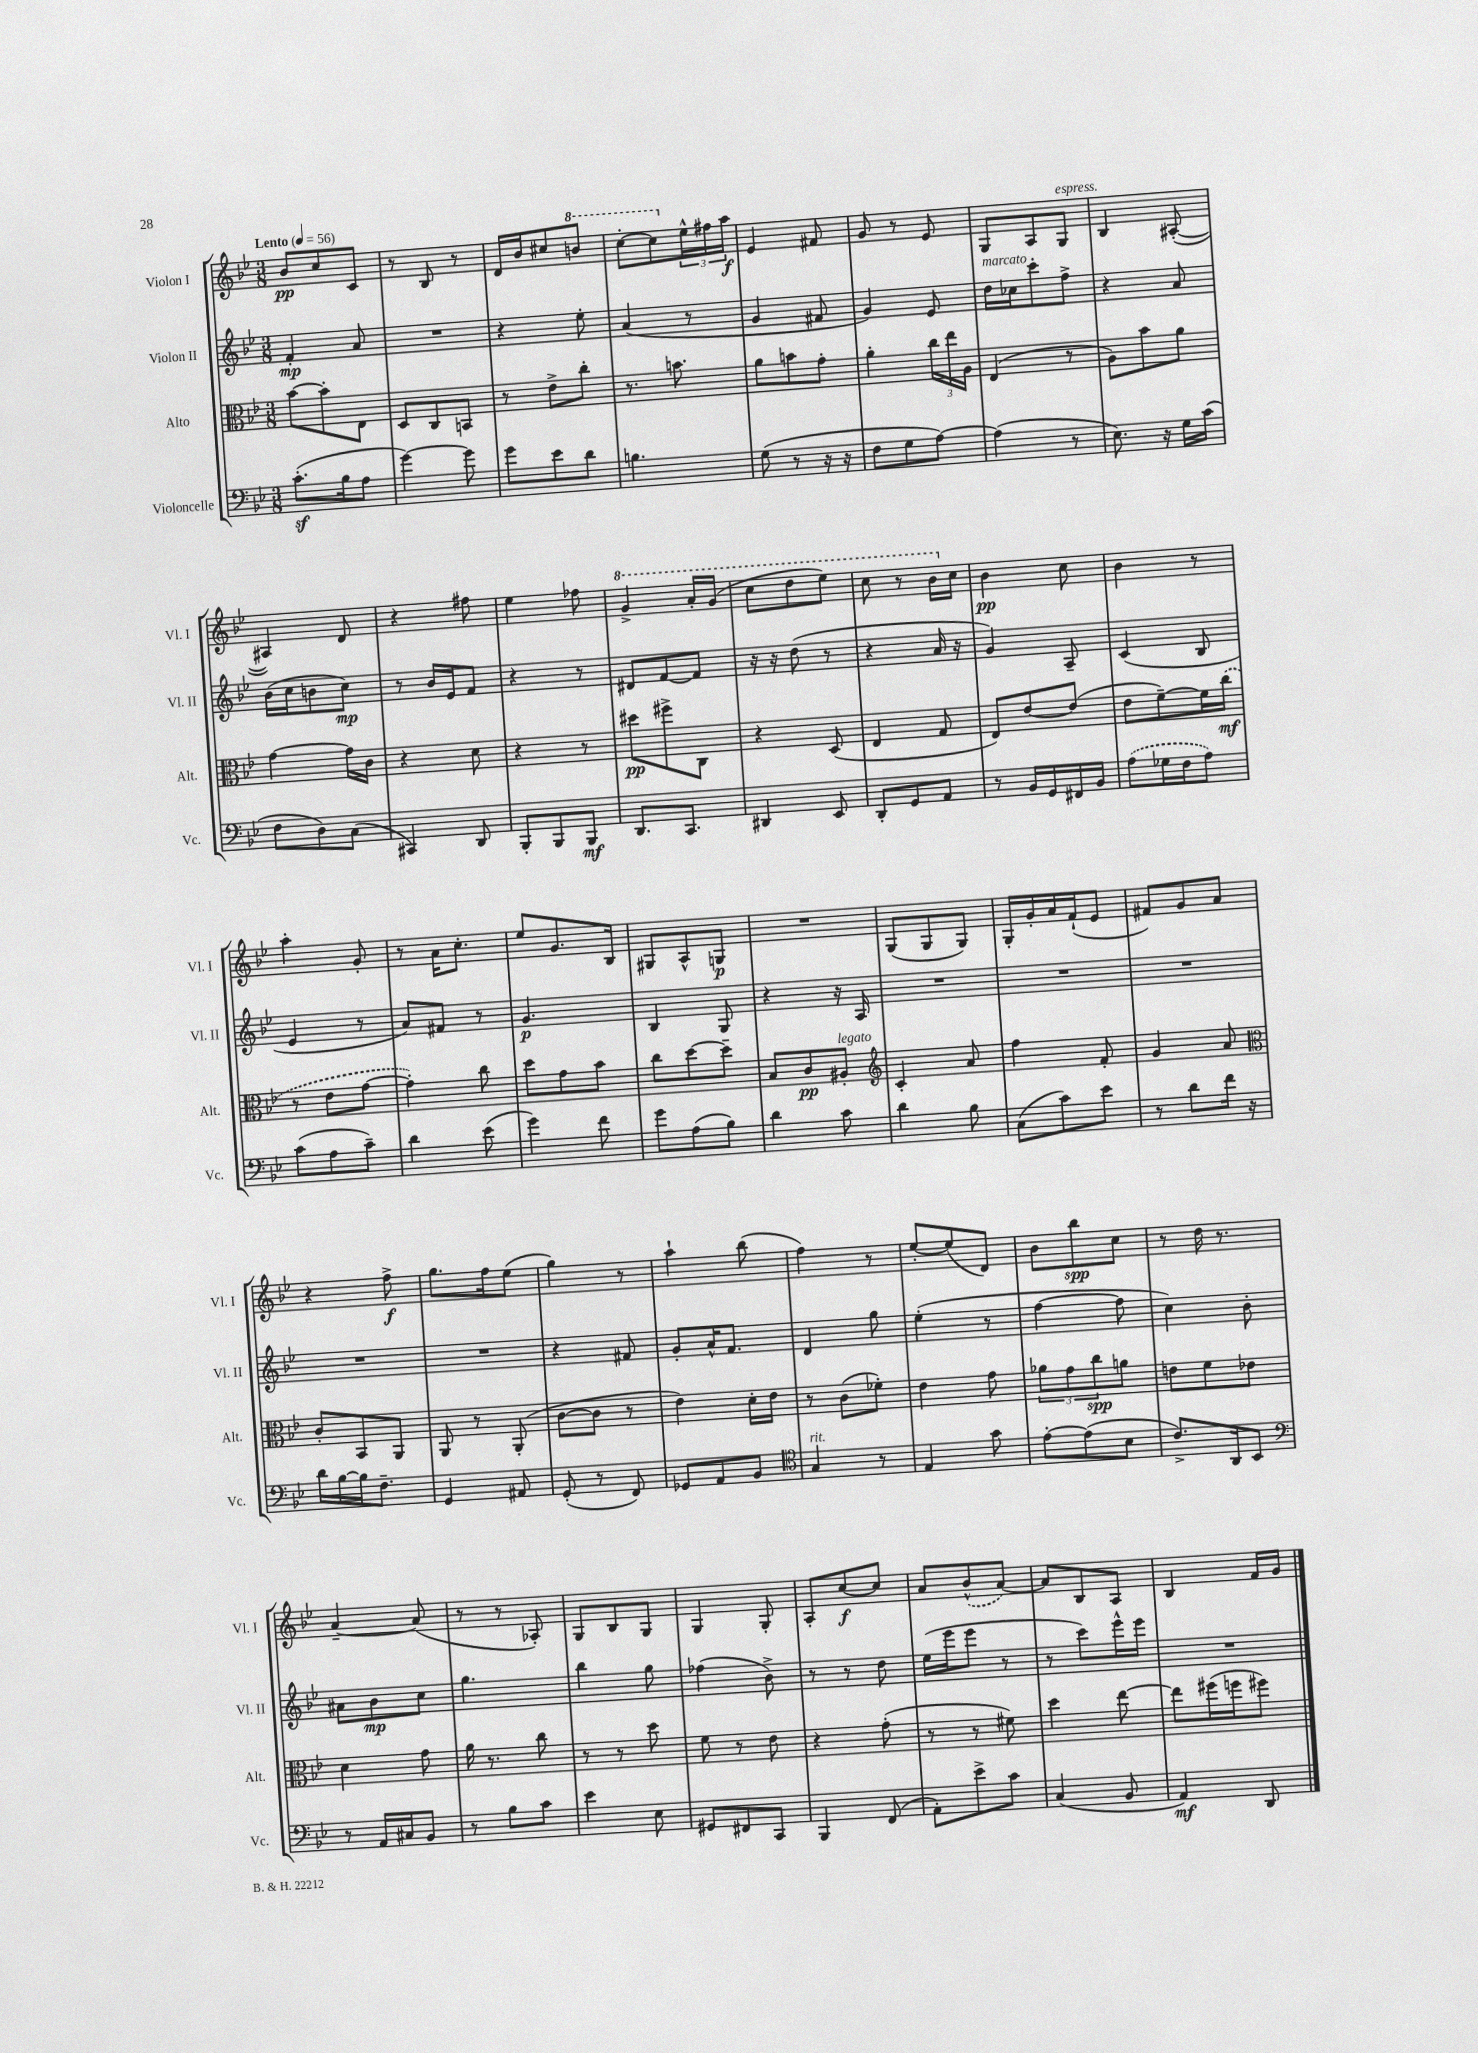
<<
\new StaffGroup <<
\new Staff = "s0" \with { instrumentName = "Violon I" shortInstrumentName = "Vl. I" } {
    \clef treble \key bes \major \numericTimeSignature \time 3/8 \tempo "Lento" 4 = 56
    bes'8\pp c''8 c'8 |
    r8 bes8 r8 |
    d'16 bes'16 cis''8 \ottava #1 b''8 |
    c'''8~-. c'''8 \ottava #0 \tuplet 3/2 { ees''16-^ fis''16 a''16\f } |
    ees'4 fis'8 |
    g'8 r8 ees'8 |
    g8 a8 g8^\markup { \italic "espress." } |
    bes4 ais8~-.( |
    ais4) d'8 |
    r4 fis''8 |
    ees''4 fes''8 |
    \ottava #1 g''4-> a''16-. g''16( |
    c'''8 d'''8 ees'''8) |
    c'''8 r8 bes''16 \ottava #0 c''16 |
    bes'4\pp c''8 |
    bes'4 r8 |
    a''4-. g'8-. |
    r8 a'16 c''8.-. |
    ees''8 g'8. bes16 |
    gis8 a8-^ g8\p |
    R4. |
    g8( g8 g8) |
    g16-. g'16-. a'16 f'16-!( ees'8 |
    fis'8) g'8 a'8 |
    r4 f''8->\f |
    g''8. f''16 ees''8( |
    g''4) r8 |
    a''4-! bes''8( |
    f''4) r8 |
    ees''8~-. ees''8( d'8) |
    bes'8 bes''8\spp c''8 |
    r8 d''16 r8. |
    a'4~-- a'8( |
    r8 r8 aes8-.) |
    g8 bes8 g8 |
    g4 g8-. |
    a8-. c''8~\f c''8 |
    a'8 \once \slurDashed bes'8-^( a'8~) |
    a'8 bes8 a8 |
    bes4 f'16 g'16 \bar "|." |
}
\new Staff = "s1" \with { instrumentName = "Violon II" shortInstrumentName = "Vl. II" } {
    \clef treble \key bes \major \numericTimeSignature \time 3/8
    f'4-.\mp a'8 |
    R4. |
    r4 ees''8-. |
    a'4( r8 |
    g'4 fis'8 |
    g'4) ees'8 |
    d''16^\markup { \italic "marcato" } ces''16 c'''8-. f''8-> |
    r4 a'8 |
    bes'16( c''16 b'8 c''8\mp) |
    r8 bes'16 ees'16 f'8 |
    r4 r8 |
    dis'8 f'8~ f'8 |
    r16 r16 d''8( r8 |
    r4 a'16 r16 |
    g'4) a8-- |
    c'4( bes8 |
    ees'4 r8 |
    a'8) fis'8 r8 |
    g'4.\p |
    bes4 g8 |
    r4 r16 a16 |
    R4. |
    R4. |
    R4. |
    R4. |
    R4. |
    r4 fis'8 |
    g'8-. a'16-^ f'8. |
    d'4 g''8 |
    ees''4-.( r8 |
    f''4~ f''8 |
    c''4) bes'8-. |
    ais'8 bes'8\mp c''8 |
    g''4. |
    bes''4 g''8 |
    fes''4( bes'8->) |
    r8 r8 d''8 |
    ees''16( ees'''16 ees'''8 r8 |
    r8 c'''8) ees'''16-^ ees'''16 |
    R4. \bar "|." |
}
\new Staff = "s2" \with { instrumentName = "Alto" shortInstrumentName = "Alt." } {
    \clef alto \key bes \major \numericTimeSignature \time 3/8
    bes'8~ bes'8-. ees8 |
    d8 c8 b,8 |
    r8 ees'8-> c''8-. |
    r8. b'8. |
    a'8 b'8 g'8-. |
    a'4-. \tuplet 3/2 { c''16 ees''16 a16 } |
    ees4( r8 |
    a8) bes'8 a'8 |
    g'4~ g'16 c'16 |
    r4 d'8 |
    r4 r8 |
    dis''8\pp fis''8-> c8 |
    r4 d8( |
    ees4 g8 |
    ees8) ees'8~ ees'8( |
    ees'8 f'8~--) f'16 \once \slurDashed c''16\mf( |
    r8 ees'8 g'8~ |
    g'4-.) c''8 |
    d''8 g'8 bes'8 |
    c''8 d''8~ d''8-- |
    bes8 c'8\pp ais8-.^\markup { \italic "legato" } |
    \clef treble c'4-. a'8 |
    f''4 f'8-. |
    g'4 a'8 |
    \clef alto c'8-. bes,8 a,8 |
    a,8 r8 a,8-.( |
    c'8~ c'8 r8 |
    ees'4) d'16-. ees'16 |
    r8 c'8( fes'8-.) |
    ees'4 g'8 |
    \tuplet 3/2 { aes'8 g'8 c''8\spp } a'8 |
    e'8 f'8 ees'8 |
    d'4 g'8 |
    a'16 r8. c''8 |
    r8 r8 d''8 |
    f'8 r8 ees'8 |
    r4 g'8-.( |
    r8 r8 fis'8) |
    d''4 ees''8~ |
    ees''8 fis''16( f''16 fis''8) \bar "|." |
}
\new Staff = "s3" \with { instrumentName = "Violoncelle" shortInstrumentName = "Vc." } {
    \clef bass \key bes \major \numericTimeSignature \time 3/8
    c'8.-.\sf( bes16 a8 |
    g'4~) g'8 |
    g'8 ees'8 d'8 |
    b4. |
    g8( r8 r16 r16 |
    f8 g8 a8~) |
    a4( r8 |
    ees8.) r16 g16 c'16( |
    f8 d8) c8( |
    cis,4) d,8 |
    bes,,8-. bes,,8 bes,,8\mf |
    d,8. c,8. |
    dis,4 ees,8 |
    d,8-. g,8 a,8 |
    r8 bes,16 g,16 fis,16 bes,16 |
    \once \slurDashed a8( ges16 f16 a8) |
    c'8( a8 c'8--) |
    d'4 ees'8( |
    g'4) f'8 |
    g'8 a8( bes8) |
    d'4 c'8 |
    d'4 bes8 |
    c8( c'8) ees'8 |
    r8 d'8 f'16 r16 |
    d'16 bes16~ bes16 f8.-- |
    g,4 ais,8 |
    g,8-.( r8 f,8) |
    ges,8 a,8 bes,8 |
    \clef tenor g4^\markup { \italic "rit." } r8 |
    ees4 g'8 |
    ees'8~-. ees'8( bes8 |
    c'8.->) a,16 bes,8 |
    \clef bass r8 a,16 cis16 bes,8 |
    r8 bes8 c'8 |
    ees'4 ees8 |
    gis,8 fis,8 c,8 |
    bes,,4 f,8( |
    a,8-.) ees'8-> c'8 |
    c4( bes,8 |
    a,4\mf) d,8 \bar "|." |
}
>>
>>
\layout { \context { \Score \remove "Bar_number_engraver" } }
